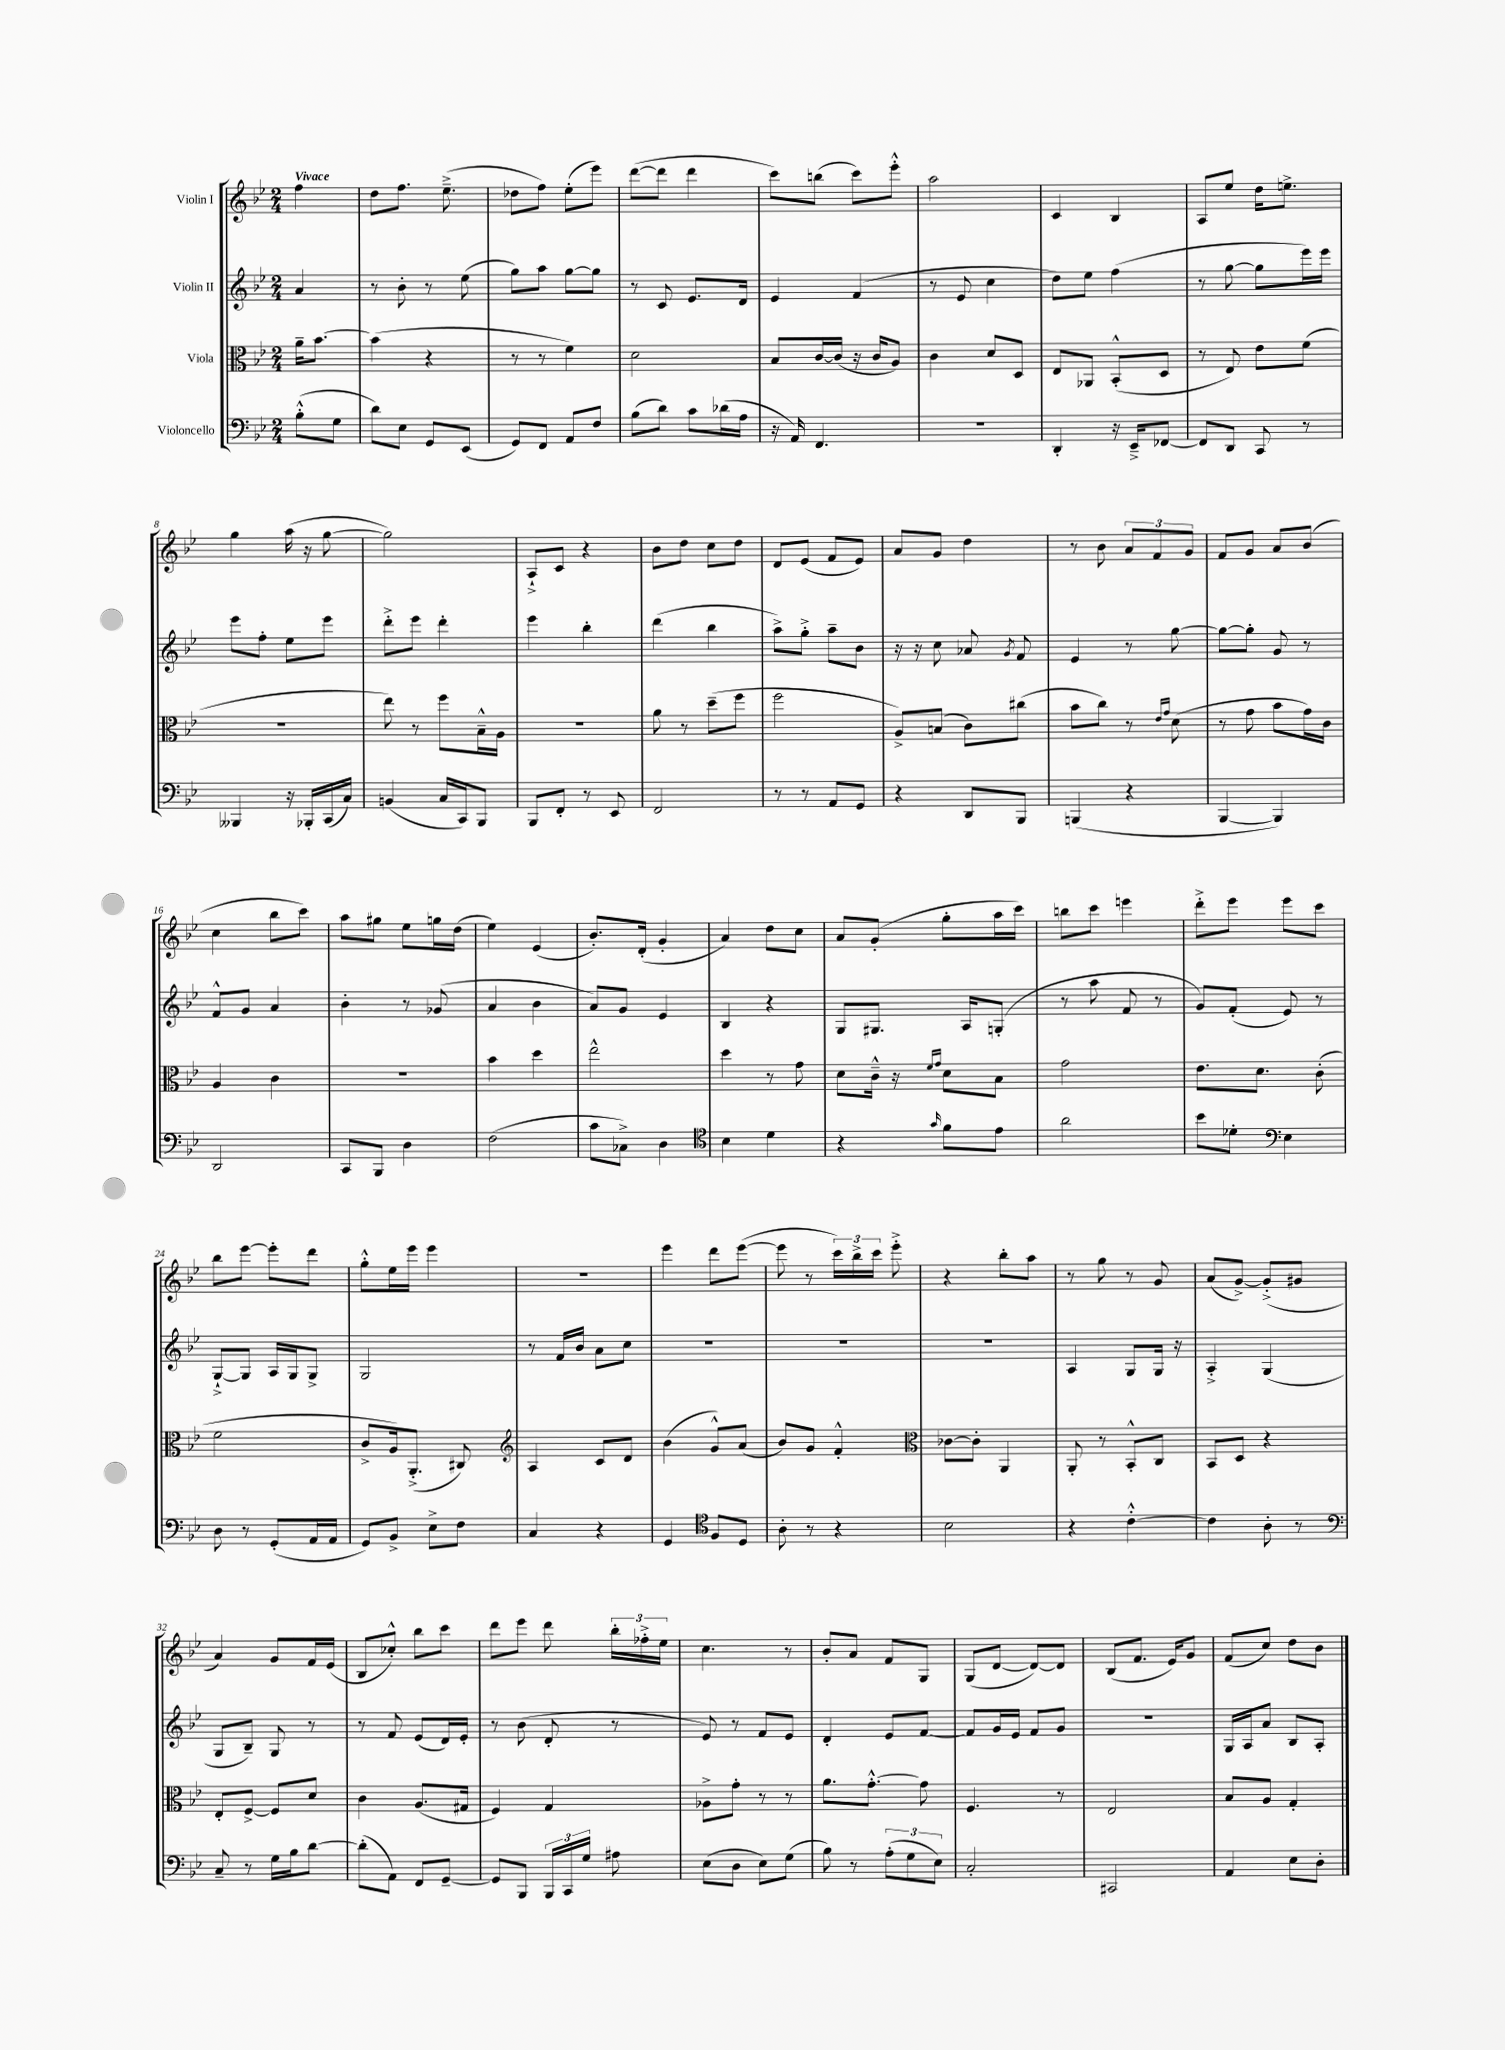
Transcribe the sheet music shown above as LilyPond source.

<<
\new StaffGroup <<
\new Staff = "s0" \with { instrumentName = "Violin I" } {
    \clef treble \key bes \major \numericTimeSignature \time 2/4 \partial 4 \tempo "Vivace"
    \autoBeamOff f''4 |
    d''8[ f''8.] ees''8.--->( |
    des''8[ f''8]) ees''8[-.( ees'''8]) |
    d'''8[~( d'''8] d'''4 |
    c'''8[) b''8]( c'''8[) ees'''8]-.-^ |
    a''2 |
    c'4 bes4 |
    a8[ ees''8] d''16[ e''8.]-> |
    g''4 a''16( r16 g''8~ |
    g''2) |
    a8[-!-> c'8] r4 |
    bes'8[ d''8] c''8[ d''8] |
    d'8[ ees'8]( f'8[ ees'8]) |
    a'8[ g'8] d''4 |
    r8 bes'8 \tuplet 3/2 { a'8[ f'8 g'8] } |
    f'8[ g'8] a'8[ bes'8]( |
    c''4 bes''8[ c'''8]) |
    a''8[ gis''8] ees''8[ g''16 d''16]( |
    ees''4) ees'4( |
    bes'8.[-.) d'16]-.( g'4-. |
    a'4) d''8[ c''8] |
    a'8[ g'8]-.( g''8[-. a''16 c'''16]) |
    b''8[ c'''8] e'''4 |
    d'''8[-.-> ees'''8] ees'''8[ c'''8] |
    bes''8[ ees'''8]~ ees'''8[-. d'''8] |
    g''8[-.-^ ees''16 ees'''16] ees'''4 |
    r2 |
    ees'''4 d'''8[ ees'''8]~( |
    ees'''8 r8 \tuplet 3/2 { c'''16[) bes''16-> c'''16] } ees'''8-.-> |
    r4 bes''8[-. a''8] |
    r8 g''8 r8 g'8 |
    a'8[( g'8]~->) g'8[-.->( gis'8] |
    a'4) g'8[ f'16 ees'16]( |
    bes8[ ces''8]-.-^) bes''8[ c'''8] |
    d'''8[ ees'''8] d'''8 \tuplet 3/2 { bes''16[-. fes''16-.-> ees''16] } |
    c''4. r8 |
    bes'8[-. a'8] f'8[ g8] |
    g8[( d'8]~ d'8[~) d'8] |
    bes8[( f'8.] ees'16[) g'8] |
    f'8[( c''8]) d''8[ bes'8] \bar "|." |
}
\new Staff = "s1" \with { instrumentName = "Violin II" } {
    \clef treble \key bes \major \numericTimeSignature \time 2/4 \partial 4
    \autoBeamOff a'4 |
    r8 bes'8-. r8 ees''8( |
    g''8[) a''8] g''8[~ g''8] |
    r8 c'8 ees'8.[ d'16] |
    ees'4 f'4( |
    r8 ees'8 c''4 |
    d''8[) ees''8] f''4( |
    r8 g''8~ g''8[ ees'''16) ees'''16] |
    ees'''8[ f''8]-. ees''8[ ees'''8] |
    d'''8[-.-> ees'''8] d'''4-. |
    ees'''4 bes''4-. |
    d'''4( bes''4 |
    a''8[->) g''8]-.-> a''8[-- bes'8] |
    r16 r16 c''8 aes'8 \acciaccatura { g'8 } f'8 |
    ees'4 r8 g''8~ |
    g''8[~ g''8]-. g'8 r8 |
    f'8[-^ g'8] a'4 |
    bes'4-. r8 ges'8( |
    a'4 bes'4 |
    a'8[) g'8] ees'4 |
    bes4 r4 |
    g8[ gis8.] a16[ g8]-.( |
    r8 a''8 f'8 r8 |
    g'8[) f'8]-.( ees'8) r8 |
    g8[~-!-> g8] a16[ g16 g8]-> |
    g2 |
    r8 f'16[ bes'16] a'8[ c''8] |
    R2 |
    R2 |
    R2 |
    a4 g8[ g16] r16 |
    a4-.-> g4( |
    g8[ bes8]--) g8 r8 |
    r8 f'8 ees'8[( d'16) ees'16]-. |
    r8 bes'8( d'8-. r8 |
    ees'8) r8 f'8[ ees'8] |
    d'4-. ees'8[ f'8]~ |
    f'8[ g'16 ees'16] f'8[ g'8] |
    R2 |
    g16[ a16 a'8] bes8[ a8]-. \bar "|." |
}
\new Staff = "s2" \with { instrumentName = "Viola" } {
    \clef alto \key bes \major \numericTimeSignature \time 2/4 \partial 4
    \autoBeamOff a'16[-- bes'8.]~ |
    bes'4( r4 |
    r8 r8 f'4) |
    d'2 |
    bes8[ c'16~ c'16]( r16 c'16[ a8]) |
    c'4 d'8[ d8] |
    ees8[ aes,8] bes,8[-.-^( d8] |
    r8 ees8) ees'8[ f'8]( |
    R2 |
    ees''8) r8 f''8[ bes16---^ a16] |
    R2 |
    a'8 r8 d''8[--( f''8] |
    f''2 |
    a8[->) b8]( c'8[) cis''8]( |
    bes'8[ c''8]) r8 \grace { ees'16[ g'16] } d'8( |
    r8 g'8 bes'8[ g'16) c'16] |
    a4 c'4 |
    r2 |
    bes'4 d''4 |
    ees''2-^ |
    d''4 r8 g'8 |
    d'8[ c'16]---^ r16 \grace { f'16[ g'16] } d'8[ bes8] |
    g'2 |
    ees'8.[ d'8.] c'8-.( |
    f'2 |
    c'8[-> a16) a,8.]-.->( cis8) |
    \clef treble a4 c'8[ d'8] |
    bes'4( g'8[-^) a'8]( |
    bes'8[) g'8] f'4-.-^ |
    \clef alto ces'8[~ ces'8]-. a,4 |
    a,8-. r8 bes,8[-.-^ c8] |
    bes,8[ d8] r4 |
    ees8[-. f8]~-> f8[ d'8] |
    c'4 a8.[( gis16] |
    f4) g4 |
    aes8[-> g'8]-. r8 r8 |
    a'8.[ g'8.]~-.-^ g'8 |
    f4. r8 |
    ees2 |
    bes8[ a8] g4-. \bar "|." |
}
\new Staff = "s3" \with { instrumentName = "Violoncello" } {
    \clef bass \key bes \major \numericTimeSignature \time 2/4 \partial 4
    \autoBeamOff bes8[-.-^( g8] |
    d'8[) ees8] g,8[ ees,8]( |
    g,8[) f,8] a,8[ f8] |
    bes8[( d'8]) c'8[ des'16( a16] |
    r16 a,16) f,4. |
    r2 |
    d,4-. r16 ees,16[---> fes,8]~ |
    fes,8[ d,8] c,8 r8 |
    beses,,4 r16 bes,,16[-. c,16( c16]) |
    b,4( c16[ c,16) bes,,8] |
    bes,,8[ f,8]-. r8 ees,8 |
    f,2 |
    r8 r8 a,8[ g,8] |
    r4 d,8[ bes,,8] |
    b,,4( r4 |
    bes,,4~ bes,,4) |
    d,2 |
    c,8[ bes,,8] d4 |
    f2( |
    c'8[ ces8]->) d4 |
    \clef tenor bes4 d'4 |
    r4 \grace { g'16 } f'8[ ees'8] |
    a'2 |
    bes'8[ des'8]-. \clef bass ees4 |
    d8 r8 g,8[-.( a,16 a,16] |
    g,8[) bes,8]-> ees8[-> f8] |
    c4 r4 |
    g,4 \clef tenor f8[ d8] |
    a8-. r8 r4 |
    bes2 |
    r4 c'4~-.-^ |
    c'4 a8-. r8 |
    \clef bass c8-- r8 g16[ bes16 d'8]~ |
    d'8[-.( a,8]) f,8[ g,8]~-- |
    g,8[ bes,,8] \tuplet 3/2 { bes,,16[ c,16 g16] } ais8 |
    ees8[( d8] ees8[) g8]( |
    bes8) r8 \tuplet 3/2 { a8[-.( g8 ees8]) } |
    c2-. |
    cis,2 |
    a,4 ees8[ d8]-. \bar "|." |
}
>>
>>
